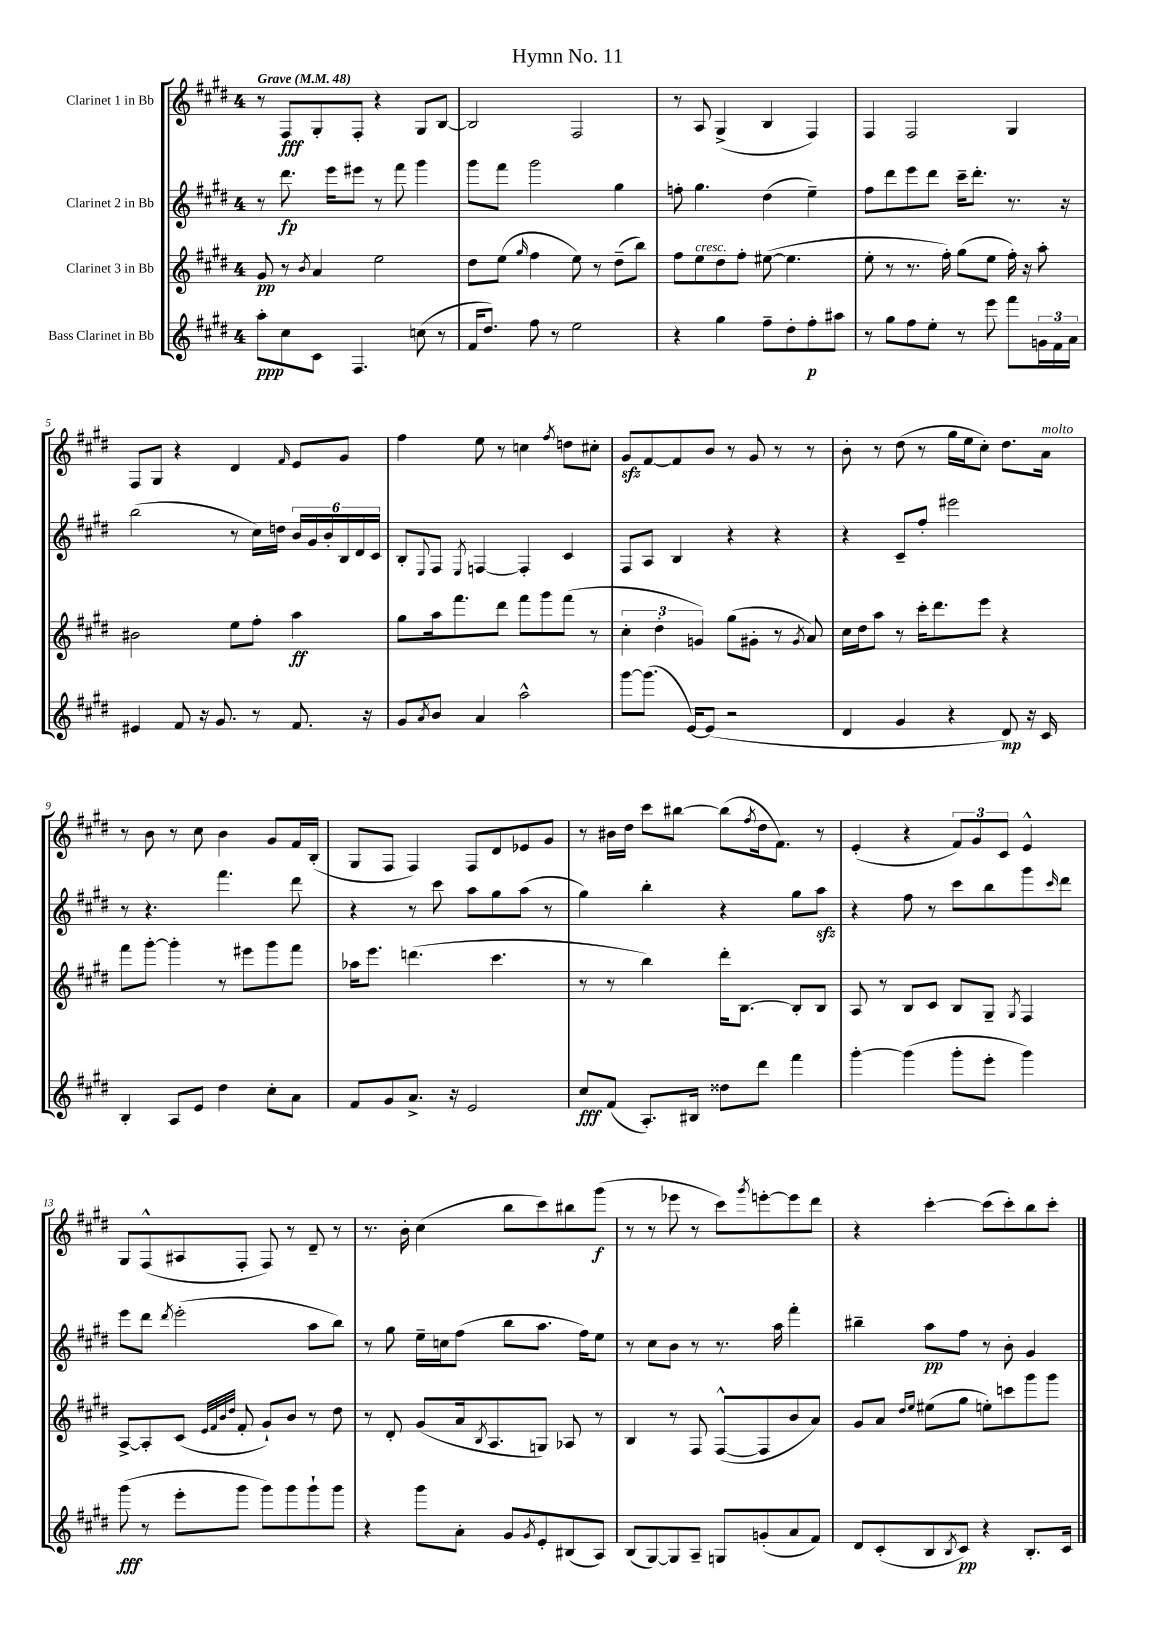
\header { title = "Hymn No. 11" }
<<
\new StaffGroup <<
\new Staff = "s0" \with { instrumentName = "Clarinet 1 in Bb" } {
    \clef treble \key e \major \once \override Staff.TimeSignature.style = #'single-digit \time 4/4 \tempo "Grave" 4 = 48
    r8 fis8\fff gis8-. fis8-. r4 gis8 b8~ |
    b2 fis2 |
    r8 a8 gis4->( b4 fis4) |
    fis4 fis2 gis4 |
    fis8 gis8 r4 dis'4 \grace { fis'16 } e'8 gis'8 |
    fis''4 e''8 r8 c''4 \acciaccatura { fis''8 } d''8 cis''8-. |
    gis'8\sfz fis'8~ fis'8 b'8 r8 gis'8 r8 r8 |
    b'8-. r8 dis''8( r8 gis''16 e''16 cis''8-.) dis''8. a'16^\markup { \italic "molto" } |
    r8 b'8 r8 cis''8 b'4 gis'8 fis'16 b16-.( |
    gis8 fis8 fis4) fis8 dis'8 ees'8 gis'8 |
    r8 bis'16 dis''16 cis'''8 bis''8~ bis''8( \acciaccatura { fis''8 } dis''16 fis'8.) r8 |
    e'4-.( r4 \tuplet 3/2 { fis'8) gis'8 cis'8 } e'4-^ |
    gis8 fis8-^( ais8 fis8-. fis8) r8 dis'8-- r8 |
    r8. b'16-. cis''4( b''8 cis'''8) bis''8 gis'''8\f( |
    r8 r8 ees'''8 r8 cis'''8) \acciaccatura { gis'''8 } e'''8~-. e'''8 dis'''8 |
    r4 cis'''4~-. cis'''8( cis'''8-.) b''8 cis'''8-. \bar "|." |
}
\new Staff = "s1" \with { instrumentName = "Clarinet 2 in Bb" } {
    \clef treble \key e \major \once \override Staff.TimeSignature.style = #'single-digit \time 4/4
    r8 dis'''8.\fp e'''16 eis'''8 r8 fis'''8 gis'''4 |
    gis'''8 fis'''8 gis'''2 gis''4 |
    f''8-. gis''4. dis''4( e''4--) |
    fis''8 dis'''8 e'''8 dis'''8 cis'''16-- dis'''8.-. r8. r16 |
    b''2( r8 cis''16) d''16 \tuplet 6/4 { b'16 gis'16 b'16-. b16 dis'16 cis'16 } |
    b8-. \appoggiatura { e8 } fis8 \acciaccatura { e8 } f4~ f4-. cis'4 |
    fis8 a8 b4 r4 r4 |
    r4 cis'8-- fis''8-. eis'''2 |
    r8 r4. fis'''4. dis'''8 |
    r4 r8 cis'''8 a''8 gis''8 a''8( r8 |
    gis''4) b''4-. r4 gis''8 a''8\sfz |
    r4 fis''8 r8 cis'''8 b''8 gis'''8 \grace { cis'''16 } dis'''8 |
    e'''8 dis'''8 \acciaccatura { dis'''8 } e'''2-.( a''8 b''8) |
    r8 gis''8 e''16-- c''16 fis''8( b''8 a''8. fis''16) e''8 |
    r8 cis''8 b'8 r8 r8. a''16 fis'''4-. |
    bis''4-- a''8\pp fis''8 r8 b'8-. gis'4 \bar "|." |
}
\new Staff = "s2" \with { instrumentName = "Clarinet 3 in Bb" } {
    \clef treble \key e \major \once \override Staff.TimeSignature.style = #'single-digit \time 4/4
    gis'8\pp r8 \acciaccatura { b'8 } a'4 e''2 |
    dis''8 e''8( \grace { gis''16 } fis''4 e''8) r8 dis''8--( b''8) |
    fis''8 e''8^\markup { \italic "cresc." } dis''8 fis''8-. eis''8~( eis''4. |
    e''8-. r8 r8. fis''16-.) gis''8( e''8 fis''16-.) r16 a''8-. |
    bis'2 e''8 fis''8-. a''4\ff |
    gis''8 a''16 fis'''8. dis'''8 fis'''8 gis'''8 fis'''8( r8 |
    \tuplet 3/2 { cis''4-. dis''4-. g'4) } gis''8( gis'8-. r8 \acciaccatura { gis'8 } a'8) |
    cis''16 dis''16 a''8 r8 cis'''16-. dis'''8. e'''8 r4 |
    fis'''8 gis'''8~-. gis'''4-. r8 eis'''8 gis'''8 fis'''8 |
    aes''16 e'''8. d'''4.( cis'''4. |
    r8 r8 b''4) dis'''16-. b8.~ b8-. b8 |
    a8 r8 b8 cis'8 b8 gis8-- \acciaccatura { gis8 } fis4 |
    a8~-> a8-. cis'8( \grace { e'32 fis'32 b'32 dis''32 } fis'8-. gis'8-!) b'8 r8 dis''8 |
    r8 dis'8-. gis'8( a'16 \acciaccatura { b8 } a8. g8) aes8 r8 |
    b4 r8 fis8 fis8~-^( fis8 b'8 a'8) |
    gis'8 a'8 \grace { dis''16 e''16 } eis''8( gis''8 e''8-.) c'''8 gis'''8 gis'''8 \bar "|." |
}
\new Staff = "s3" \with { instrumentName = "Bass Clarinet in Bb" } {
    \clef treble \key e \major \once \override Staff.TimeSignature.style = #'single-digit \time 4/4
    a''8-.\ppp cis''8 cis'8 fis4. c''8( r8 |
    fis'16 dis''8.) fis''8 r8 e''2 |
    r4 gis''4 fis''8-- dis''8-. fis''8-.\p ais''8 |
    r8 gis''8 fis''8 e''8-. r8 e'''8 fis'''8 \tuplet 3/2 { g'16 fis'16 a'16 } |
    eis'4 fis'8 r16 gis'8. r8 fis'8. r16 |
    gis'8 \acciaccatura { a'8 } b'8 a'4 a''2-^ |
    gis'''8~ gis'''8.( e'16~) e'8( r2 |
    dis'4 gis'4 r4 dis'8\mp) r16 cis'16 |
    b4-. a8 e'8 dis''4 cis''8-. a'8 |
    fis'8 gis'8 a'8.-> r16 e'2 |
    cis''8\fff fis'8( a8.-.) bis16 disis''8 dis'''8 fis'''4 |
    gis'''4~-. gis'''4( gis'''8-. e'''8-. gis'''4) |
    gis'''8\fff( r8 e'''8-. gis'''8 gis'''8) gis'''8 gis'''8-! gis'''8 |
    r4 gis'''8 a'8-. gis'8 \acciaccatura { gis'8 } e'8-. bis8( a8) |
    b8( gis8~) gis8 a8-- g8 g'8-.( a'8 fis'8) |
    dis'8 cis'8-.( b8 \acciaccatura { b8 } cis'8\pp) r4 b8.-. cis'16 \bar "|." |
}
>>
>>
